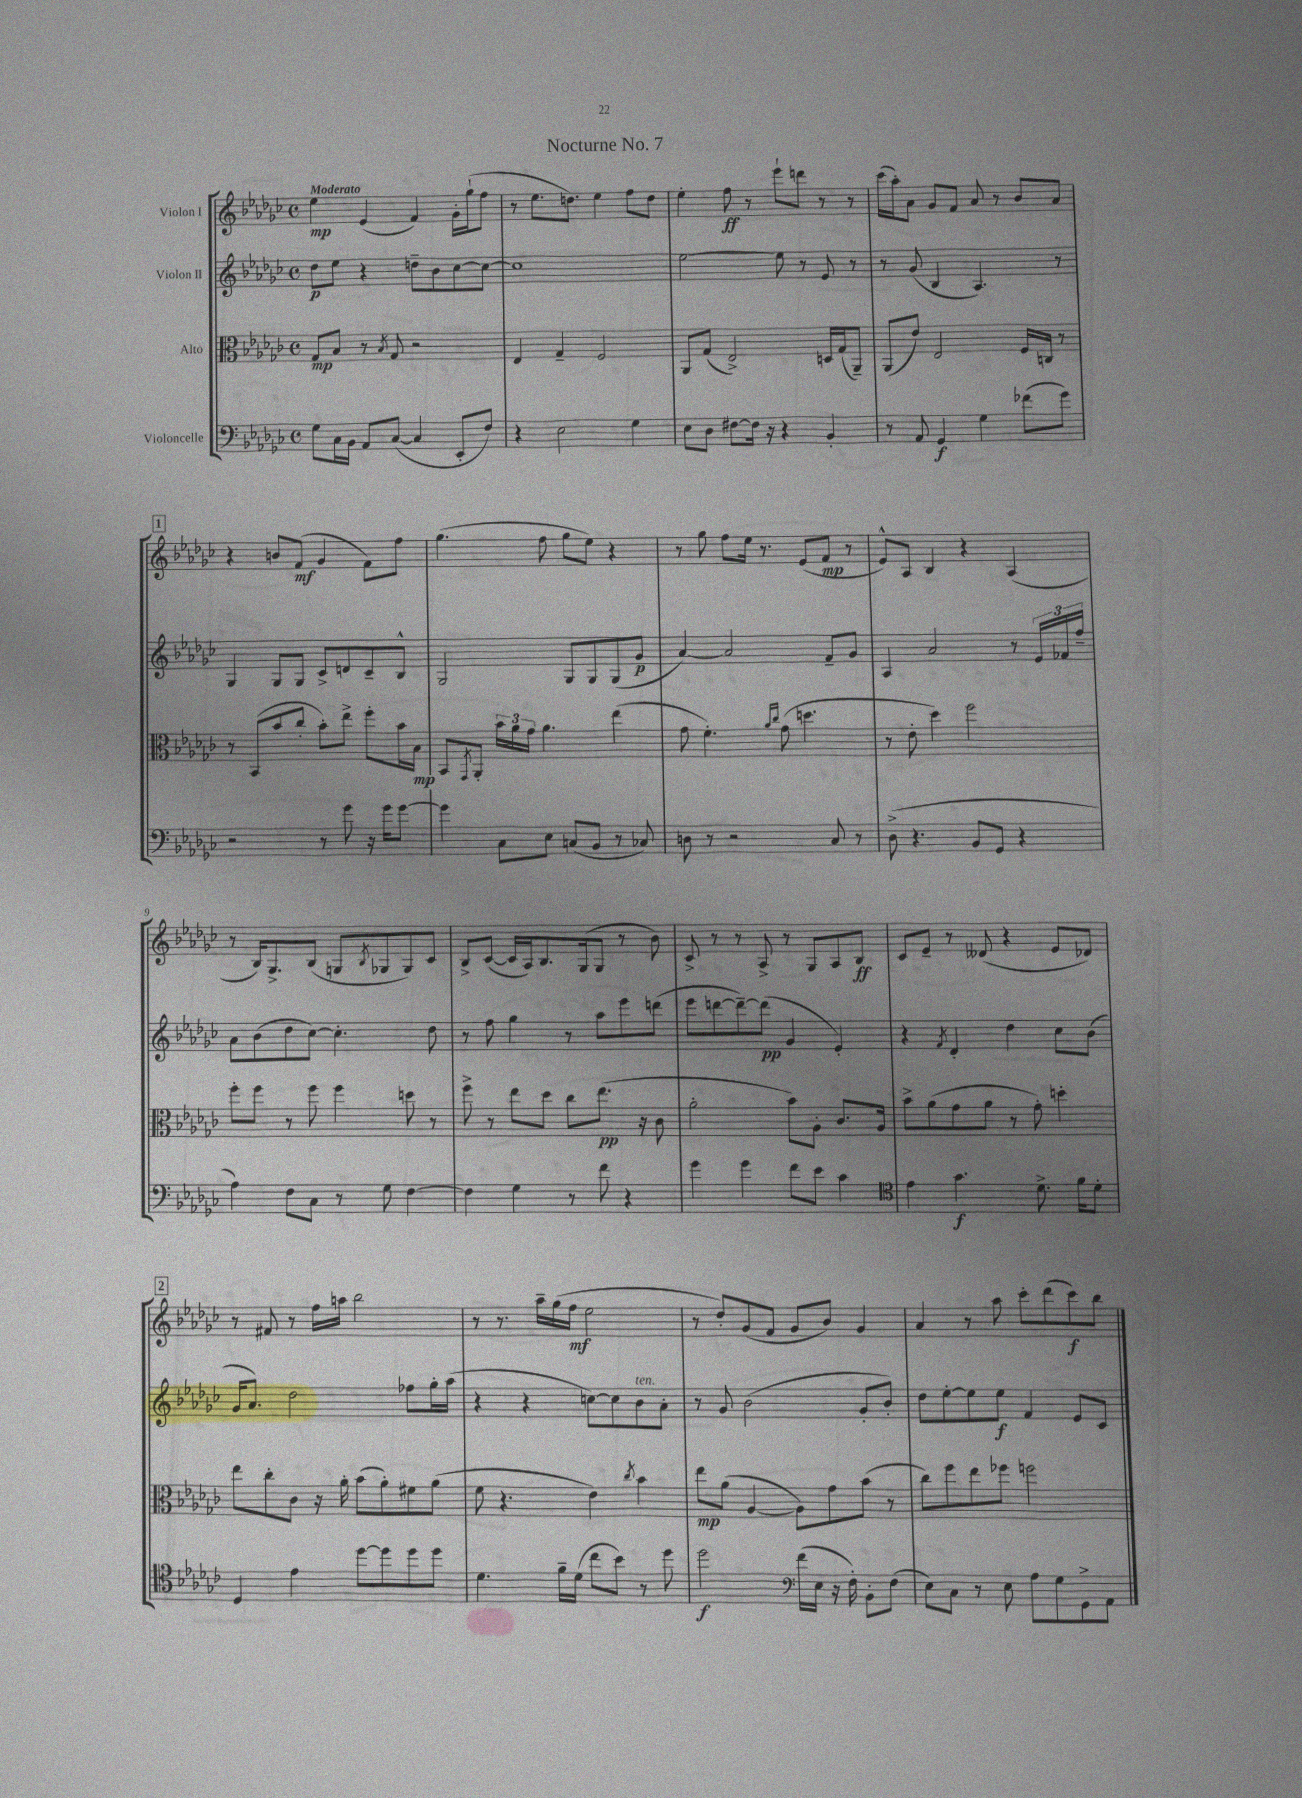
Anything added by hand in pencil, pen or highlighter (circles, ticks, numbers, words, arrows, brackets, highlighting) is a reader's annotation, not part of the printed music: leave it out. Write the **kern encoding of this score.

**kern	**dynam	**kern	**dynam	**kern	**dynam	**kern	**dynam
*part4	*part4	*part3	*part3	*part2	*part2	*part1	*part1
*staff4	*staff4	*staff3	*staff3	*staff2	*staff2	*staff1	*staff1
*I"Violoncelle	*	*I"Alto	*	*I"Violon II	*	*I"Violon I	*
*clefF4	*	*clefC3	*	*clefG2	*	*clefG2	*
*k[b-e-a-d-g-c-]	*	*k[b-e-a-d-g-c-]	*	*k[b-e-a-d-g-c-]	*	*k[b-e-a-d-g-c-]	*
*M4/4	*	*M4/4	*	*M4/4	*	*M4/4	*
*met(c)	*	*met(c)	*	*met(c)	*	*met(c)	*
=1	=1	=1	=1	=1	=1	=1	=1
!	!	!	!	!	!	!LO:TX:a:B:t=Moderato	!
8G-\L	.	8G-/L	mp	8dd-\L	p	4ee-\	mp
16C-\L	.	8B-/J	.	8ee-\J	.	.	.
16BB-\JJ	.	.	.	.	.	.	.
8AA-/L	.	8r	.	4r	.	(4e-/	.
.	.	8qB-/	.	.	.	.	.
([8C-/J	.	8G-/	.	.	.	.	.
4C-/]	.	2r	.	8ddn~\L	.	4f/)	.
.	.	.	.	8b-\	.	.	.
8EE-'/L	.	.	.	[8cc-\	.	16g-'\LL	.
.	.	.	.	.	.	(16gg-`\J	.
8F/J)	.	.	.	8cc-\J_	.	8ff\J	.
=2	=2	=2	=2	=2	=2	=2	=2
4r	.	4E-/	.	1cc-]	.	8r	.
.	.	.	.	.	.	8.ee-\L	.
2E-\	.	4G-~/	.	.	.	.	.
.	.	.	.	.	.	8.ddn\J)	.
.	.	2F/	.	.	.	4ee-\	.
4G-\	.	.	.	.	.	8ff\L	.
.	.	.	.	.	.	8dd\J	.
=3	=3	=3	=3	=3	=3	=3	=3
8E-\L	.	8AA-/L	.	[2ee-\	.	4ee-'\	.
8D-\J	.	(8G-/J	.	.	.	.	.
[8F#X\L	.	2E-^/)	.	.	.	8ff\	ff
16F#\Jk]	.	.	.	.	.	8r	.
16r	.	.	.	.	.	.	.
4r	.	.	.	8ee-\]	.	8eee-`\L	.
.	.	.	.	8r	.	8dddn\J	.
4BB-'/	.	16Dn/LL	.	8e-/	.	8r	.
.	.	(16G-/J	.	.	.	.	.
.	.	8AA-~/J)	.	8r	.	8r	.
=4	=4	=4	=4	=4	=4	=4	=4
8r	.	(8AA-/L	.	8r	.	(16ccc-\LL	.
.	.	.	.	.	.	16aa-'\J)	.
8AA-/	.	8e-/J)	.	(8g-/	.	8a-\J	.
4GG-/	f	2E-/	.	4B-/	.	8g-/L	.
.	.	.	.	.	.	8f/J	.
4G-\	.	.	.	4.A-/)	.	8a-/	.
.	.	.	.	.	.	8r	.
(8f-X\L	.	16F/LL	.	.	.	8b-/L	.
.	.	16Cn/JJ	.	.	.	.	.
8g-\J)	.	8r	.	8r	.	8a-/J	.
!!LO:LB:g=z
!!LO:REH:place=s1:t=1
=5	=5	=5	=5	=5	=5	=5	=5
2r	.	8r	.	4G-/	.	4r	.
.	.	(8BB-/L	.	.	.	.	.
.	.	8b-/	.	8G-/L	.	8bn/L	.
.	.	8cc-'/J	.	8G-/J	.	(8f/J	mf
8r	.	8b-'\L)	.	8c-^/L	.	4g-/	.
8g-\	.	8ee-^\J	.	8dn/	.	.	.
16r	.	8ff'\L	.	8c-~/	.	8f\L)	.
16g-\KL	.	.	.	.	.	.	.
[8g-\J	.	16b-\L	.	8B-^^/J	.	8ff\J	.
.	.	16B-\JJ	mp	.	.	.	.
=6	=6	=6	=6	=6	=6	=6	=6
4g-\]	.	8BB-/L	.	2G-/	.	(4.gg-\	.
.	.	8qGG-/	.	.	.	.	.
.	.	8AA-'/J	.	.	.	.	.
8C-\L	.	24b-\LL	.	.	.	.	.
.	.	24a-\	.	.	.	.	.
.	.	24g-\JJ	.	.	.	.	.
8E-\J	.	4.a-\	.	.	.	8ff\	.
(8Cn/L	.	.	.	8G-/L	.	8gg-\L	.
8BB-/J	.	.	.	8G-/	.	8ee-\J)	.
8r	.	(4ee-\	.	(8G-/	.	4r	.
8C-X/)	.	.	.	8g-/J	p	.	.
=7	=7	=7	=7	=7	=7	=7	=7
8Dn\	.	8g-\	.	[4a-/)	.	8r	.
8r	.	4.f'\)	.	.	.	8gg-\	.
2r	.	.	.	2a-/]	.	8ff\L	.
.	.	.	.	.	.	16ee-\Jk	.
.	.	.	.	.	.	8.r	.
.	.	16qqa-/LL	.	.	.	.	.
.	.	16qqcc-/JJ	.	.	.	.	.
.	.	(8g-\	.	.	.	.	.
.	.	4.ddn\	.	.	.	(8e-/L	.
8C-/	.	.	.	8f~/L	.	8f/J	mp
8r	.	.	.	8g-/J	.	8r	.
=8	=8	=8	=8	=8	=8	=8	=8
(8D-^\	.	8r	.	4A-/	.	8e-^^/L)	.
4.r	.	8e-'\	.	.	.	8A-/J	.
.	.	4dd-\)	.	2a-/	.	4B-/	.
8BB-/L	.	2ff\	.	.	.	4r	.
8GG-/J	.	.	.	.	.	.	.
4r	.	.	.	8r	.	(4A-/	.
.	.	.	.	24e-/LL	.	.	.
.	.	.	.	24f-X/	.	.	.
.	.	.	.	24ff~/JJ	.	.	.
!!LO:LB:g=z
=9	=9	=9	=9	=9	=9	=9	=9
4A-\)	.	8ff'\L	.	8a-\L	.	8r	.
.	.	8ff\J	.	(8b-\	.	16B-/KL)	.
.	.	.	.	.	.	8.G-^/	.
8F\L	.	8r	.	8dd-\	.	.	.
8C-\J	.	8ff\	.	[8cc-\J)	.	(8B-/J	.
8r	.	4ff\	.	4.cc-'\]	.	8Gn/L	.
.	.	.	.	.	.	8qB-/	.
8G-\	.	.	.	.	.	8G-X/	.
[4F\	.	8ddn\	.	.	.	8G-/)	.
.	.	8r	.	8dd-\	.	8c-/J	.
=10	=10	=10	=10	=10	=10	=10	=10
4F\]	.	8ff^\	.	8r	.	8B-^/L	.
.	.	8r	.	8ff\	.	([8c-/J	.
4G-\	.	8ee-\L	.	4gg-\	.	16c-/LL]	.
.	.	.	.	.	.	16A-/J)	.
.	.	8dd-\J	.	.	.	8.B-/	.
8r	.	8cc-\L	.	8r	.	.	.
.	.	.	.	.	.	(16G-/k	.
8f\	.	(8.ee-\J	pp	8aa-\L	.	8G-/J	.
4r	.	.	.	8eee-\	.	8r	.
.	.	16r	.	.	.	.	.
.	.	8c-\	.	(8dddn\J	.	8b-\)	.
=11	=11	=11	=11	=11	=11	=11	=11
4g-\	.	2a-'\	.	8eee-\L	.	8c-^/	.
.	.	.	.	[8dddn\	.	8r	.
4g-\	.	.	.	8ddd~\_)	.	8r	.
.	.	.	.	(8ddd\J]	pp	8A-^/	.
8f\L	.	8b-\L)	.	4g-/	.	8r	.
8e-\J	.	8A-'\J	.	.	.	8G-/L	.
4c-\	.	8.c-/L	.	4e-'/)	.	8A-/	.
.	.	.	.	.	.	8B-/J	ff
.	.	16A-/Jk	.	.	.	.	.
=12	=12	=12	=12	=12	=12	=12	=12
*clefC4	*	*	*	*	*	*	*
4e-\	.	8b-^\L	.	4r	.	8c-/L	.
.	.	(8a-\	.	.	.	8e-~/J	.
.	.	.	.	8qf/	.	.	.
4.g-\	f	8g-\	.	4d-'/	.	8r	.
.	.	8a-\J	.	.	.	(8d--X/	.
.	.	8r	.	4dd-\	.	4r	.
8.d-^\	.	8g-'\)	.	.	.	.	.
.	.	4ddn'\	.	8cc-\L	.	8e-/L	.
16f\KL	.	.	.	.	.	.	.
8d-'\J	.	.	.	(8b-\J	.	8d-X/J)	.
!!LO:LB:g=z
!!LO:REH:place=s1:t=2
=13	=13	=13	=13	=13	=13	=13	=13
4D-/	.	8ee-\L	.	16g-/KL	.	8r	.
.	.	.	.	8.a-/J)	.	.	.
.	.	8cc-'\	.	.	.	8f#X/	.
4e-\	.	8c-\J	.	2dd-\	.	8r	.
.	.	16r	.	.	.	16ff\LL	.
.	.	16a-'\	.	.	.	16aan\JJ	.
[8dd-\L	.	(8b-\L	.	.	.	2bb-\	.
8dd-\]	.	8a-'\)	.	.	.	.	.
8dd-\	.	8f#X\	.	8ff-X\L	.	.	.
8dd-\J	.	(8a-\J	.	16gg-'\L	.	.	.
.	.	.	.	(16aa-\JJ	.	.	.
=14	=14	=14	=14	=14	=14	=14	=14
4.d-\	.	8f\	.	4r	.	8r	.
.	.	4.r	.	.	.	8.r	.
.	.	.	.	4r	.	.	.
.	.	.	.	.	.	16aa-~\LL	.
16f~\LL	.	.	.	.	.	(16gg-\	.
(16d-\JJ	.	.	.	.	.	16ff\JJ	mf
8cc-\L	.	4e-\)	.	[8ccn\L)	.	2ee-\	.
8b-\J)	.	.	.	8cc\]	.	.	.
.	.	8qcc-/	.	.	.	.	.
!	!	!	!	!LO:TX:a:i:t=ten.	!	!	!
8r	.	4b-\	.	8b-\	.	.	.
8dd-\	.	.	.	8a-'\J	.	.	.
=15	=15	=15	=15	=15	=15	=15	=15
2dd-\	f	8ee-\L	mp	8r	.	8r	.
.	.	(8a-\J	.	8g-/	.	8dd-'/L)	.
.	.	[4A-/	.	(2b-\	.	(8g-/	.
.	.	.	.	.	.	8f/J	.
*clefF4	*	*	*	*	*	*	*
(16f\LL	.	8A-\L])	.	.	.	8g-/L	.
16E-\JJ	.	.	.	.	.	.	.
16r	.	8g-\	.	.	.	8b-/J)	.
16F'\)	.	.	.	.	.	.	.
8BB-'\L	.	(8b-\J	.	8g-'/L	.	4g-/	.
(8F\J	.	8r	.	8b-'/J)	.	.	.
=16	=16	=16	=16	=16	=16	=16	=16
8E-\L)	.	8cc-\L)	.	8dd-\L	.	4a-/	.
8C-\J	.	8ff\	.	[8ee-'\	.	.	.
8r	.	8ee-\	.	8ee-\]	.	8r	.
8E-\	.	8ff-X\J	.	8ee-\J	f	8aa-\	.
8A-\L	.	2ffn\	.	4f/	.	8ccc-'\L	.
8G-\	.	.	.	.	.	(8ddd-\	.
8GG-^\	.	.	.	8e-/L	.	8ccc-\)	f
8AA-\J	.	.	.	8c-/J	.	8bb-\J	.
==	==	==	==	==	==	==	==
*-	*-	*-	*-	*-	*-	*-	*-
